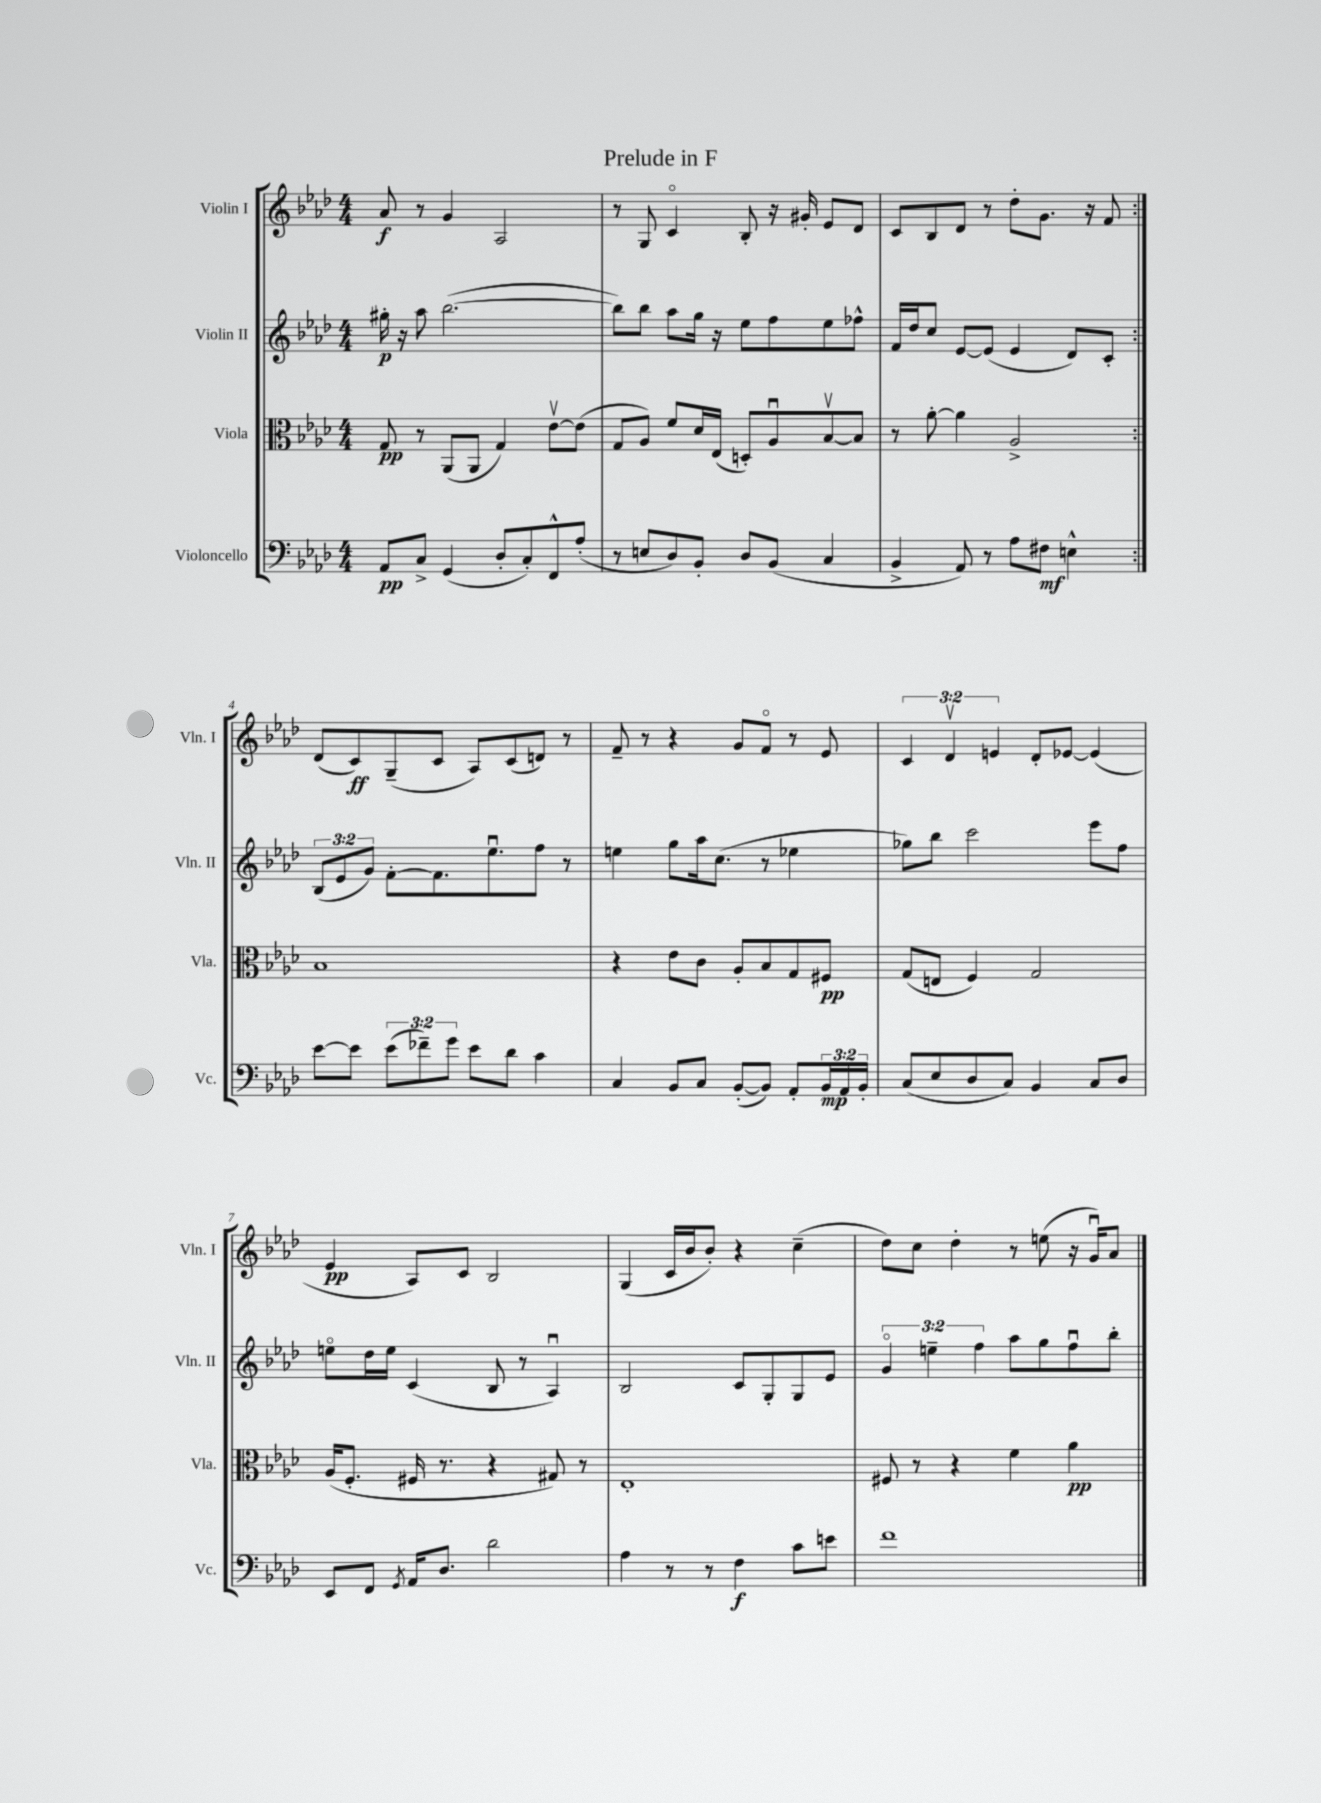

**kern	**dynam	**kern	**dynam	**kern	**dynam	**kern	**dynam
*part4	*part4	*part3	*part3	*part2	*part2	*part1	*part1
*staff4	*staff4	*staff3	*staff3	*staff2	*staff2	*staff1	*staff1
*I"Violoncello	*	*I"Viola	*	*I"Violin II	*	*I"Violin I	*
*I'Vc.	*	*I'Vla.	*	*I'Vln. II	*	*I'Vln. I	*
*clefF4	*	*clefC3	*	*clefG2	*	*clefG2	*
*k[b-e-a-d-]	*	*k[b-e-a-d-]	*	*k[b-e-a-d-]	*	*k[b-e-a-d-]	*
*M4/4	*	*M4/4	*	*M4/4	*	*M4/4	*
=1	=1	=1	=1	=1	=1	=1	=1
8AA-/L	pp	8G/	pp	16gg#X'\	p	8a-/	f
.	.	.	.	16r	.	.	.
8C^/J	.	8r	.	8aa-\	.	8r	.
(4GG/	.	(8AA-/L	.	([2.bb-\	.	4g/	.
.	.	8AA-/J	.	.	.	.	.
8D-'/L	.	4G/)	.	.	.	2A-/	.
8C'/)	.	.	.	.	.	.	.
8FF^^/	.	[8e-v\L	.	.	.	.	.
(8A-'/J	.	(8e-\J]	.	.	.	.	.
=2	=2	=2	=2	=2	=2	=2	=2
8r	.	8G/L	.	8bb-\L])	.	8r	.
8En/L	.	8A-/J)	.	8bb-\J	.	8G/	.
8D-/)	.	8f/L	.	8aa-\L	.	4c/	.
8BB-'/J	.	16d-/L	.	16gg\Jk	.	.	.
.	.	(16E-/JJ	.	16r	.	.	.
8D-/L	.	8Dn'/L)	.	8ee-\L	.	8B-'/	.
(8BB-/J	.	8A-u/	.	8ff\	.	16r	.
.	.	.	.	.	.	16g#X'/	.
4C/	.	[8B-v/	.	8ee-\	.	8e-/L	.
.	.	8B-/J]	.	8ff-X^^\J	.	8d-/J	.
=3	=3	=3	=3	=3	=3	=3	=3
4BB-^/	.	8r	.	16f/LL	.	8c/L	.
.	.	.	.	16dd-/J	.	.	.
.	.	[8a-'\	.	8cc/J	.	8B-/	.
8AA-/)	.	4a-\]	.	[8e-/L	.	8d-/J	.
8r	.	.	.	(8e-/J]	.	8r	.
8A-\L	.	2A-^/	.	4e-/	.	8dd-'\L	.
8F#X\J	mf	.	.	.	.	8.g\J	.
4En^^\	.	.	.	8d-/L)	.	.	.
.	.	.	.	.	.	16r	.
.	.	.	.	8c'/J	.	8f/	.
!!LO:LB:g=z
=4:|!	=4:|!	=4:|!	=4:|!	=4:|!	=4:|!	=4:|!	=4:|!
[8e-\L	.	1B-	.	(12B-/L	.	(8d-/L	.
.	.	.	.	12e-/	.	.	.
8e-\J]	.	.	.	.	.	8c/)	ff
.	.	.	.	12g/J)	.	.	.
(12e-\L	.	.	.	[8f'\L	.	(8G~/	.
12f-X~\)	.	.	.	.	.	.	.
.	.	.	.	8.f\]	.	8c/J	.
12g\J	.	.	.	.	.	.	.
8e-\L	.	.	.	.	.	8A-/L)	.
.	.	.	.	8.ee-u\	.	.	.
8d-\J	.	.	.	.	.	(8c/	.
4c\	.	.	.	8ff\J	.	8dn/J)	.
.	.	.	.	8r	.	8r	.
=5	=5	=5	=5	=5	=5	=5	=5
4C/	.	4r	.	4een\	.	8f~/	.
.	.	.	.	.	.	8r	.
8BB-/L	.	8e-\L	.	8gg\L	.	4r	.
8C/J	.	8c\J	.	16aa-\k	.	.	.
.	.	.	.	(8.cc\J	.	.	.
([8BB-'/L	.	8A-'/L	.	.	.	8g/L	.
8BB-/J])	.	8B-/	.	8r	.	8f/J	.
8AA-'/L	.	8G/	.	4ee-X\	.	8r	.
24BB-/L	mp	8F#X/J	pp	.	.	8e-/	.
24AA-/	.	.	.	.	.	.	.
24BB-'/JJ	.	.	.	.	.	.	.
=6	=6	=6	=6	=6	=6	=6	=6
(8C/L	.	(8G/L	.	8gg-X\L)	.	6c/	.
8E-/	.	8En/J	.	8bb-\J	.	.	.
.	.	.	.	.	.	6d-v/	.
8D-/	.	4F/)	.	2ccc\	.	.	.
.	.	.	.	.	.	6en/	.
8C/J)	.	.	.	.	.	.	.
4BB-/	.	2G/	.	.	.	8d-'/L	.
.	.	.	.	.	.	[8e-X/J	.
8C/L	.	.	.	8eee-\L	.	(4e-/]	.
8D-/J	.	.	.	8ff\J	.	.	.
!!LO:LB:g=z
=7	=7	=7	=7	=7	=7	=7	=7
8EE-/L	.	(16A-/KL	.	8een\L	.	4e-/	pp
.	.	8.F'/J	.	.	.	.	.
8FF/J	.	.	.	16dd-\L	.	.	.
.	.	.	.	16ee\JJ	.	.	.
8qGG/	.	.	.	.	.	.	.
16AA-/KL	.	16F#X/	.	(4c/	.	8A-/L)	.
8.D-/J	.	8.r	.	.	.	.	.
.	.	.	.	.	.	8c/J	.
2d-\	.	4r	.	8B-/	.	2B-/	.
.	.	.	.	8r	.	.	.
.	.	8G#X/)	.	4A-u/)	.	.	.
.	.	8r	.	.	.	.	.
=8	=8	=8	=8	=8	=8	=8	=8
4A-\	.	1E-'	.	2B-/	.	(4G/	.
8r	.	.	.	.	.	16c/LL	.
.	.	.	.	.	.	16b-/J	.
8r	.	.	.	.	.	8b-'/J)	.
4F\	f	.	.	8c/L	.	4r	.
.	.	.	.	8G'/	.	.	.
8c\L	.	.	.	8G/	.	(4cc~\	.
8en\J	.	.	.	8e-/J	.	.	.
=9	=9	=9	=9	=9	=9	=9	=9
1f	.	8F#X/	.	6g/	.	8dd-\L)	.
.	.	8r	.	.	.	8cc\J	.
.	.	.	.	6een~\	.	.	.
.	.	4r	.	.	.	4dd-'\	.
.	.	.	.	6ff\	.	.	.
.	.	4f\	.	8aa-\L	.	8r	.
.	.	.	.	8gg\	.	(8een\	.
.	.	4a-\	pp	8ffu\	.	16r	.
.	.	.	.	.	.	16gu/KL)	.
.	.	.	.	8bb-'\J	.	8a-/J	.
==	==	==	==	==	==	==	==
*-	*-	*-	*-	*-	*-	*-	*-
